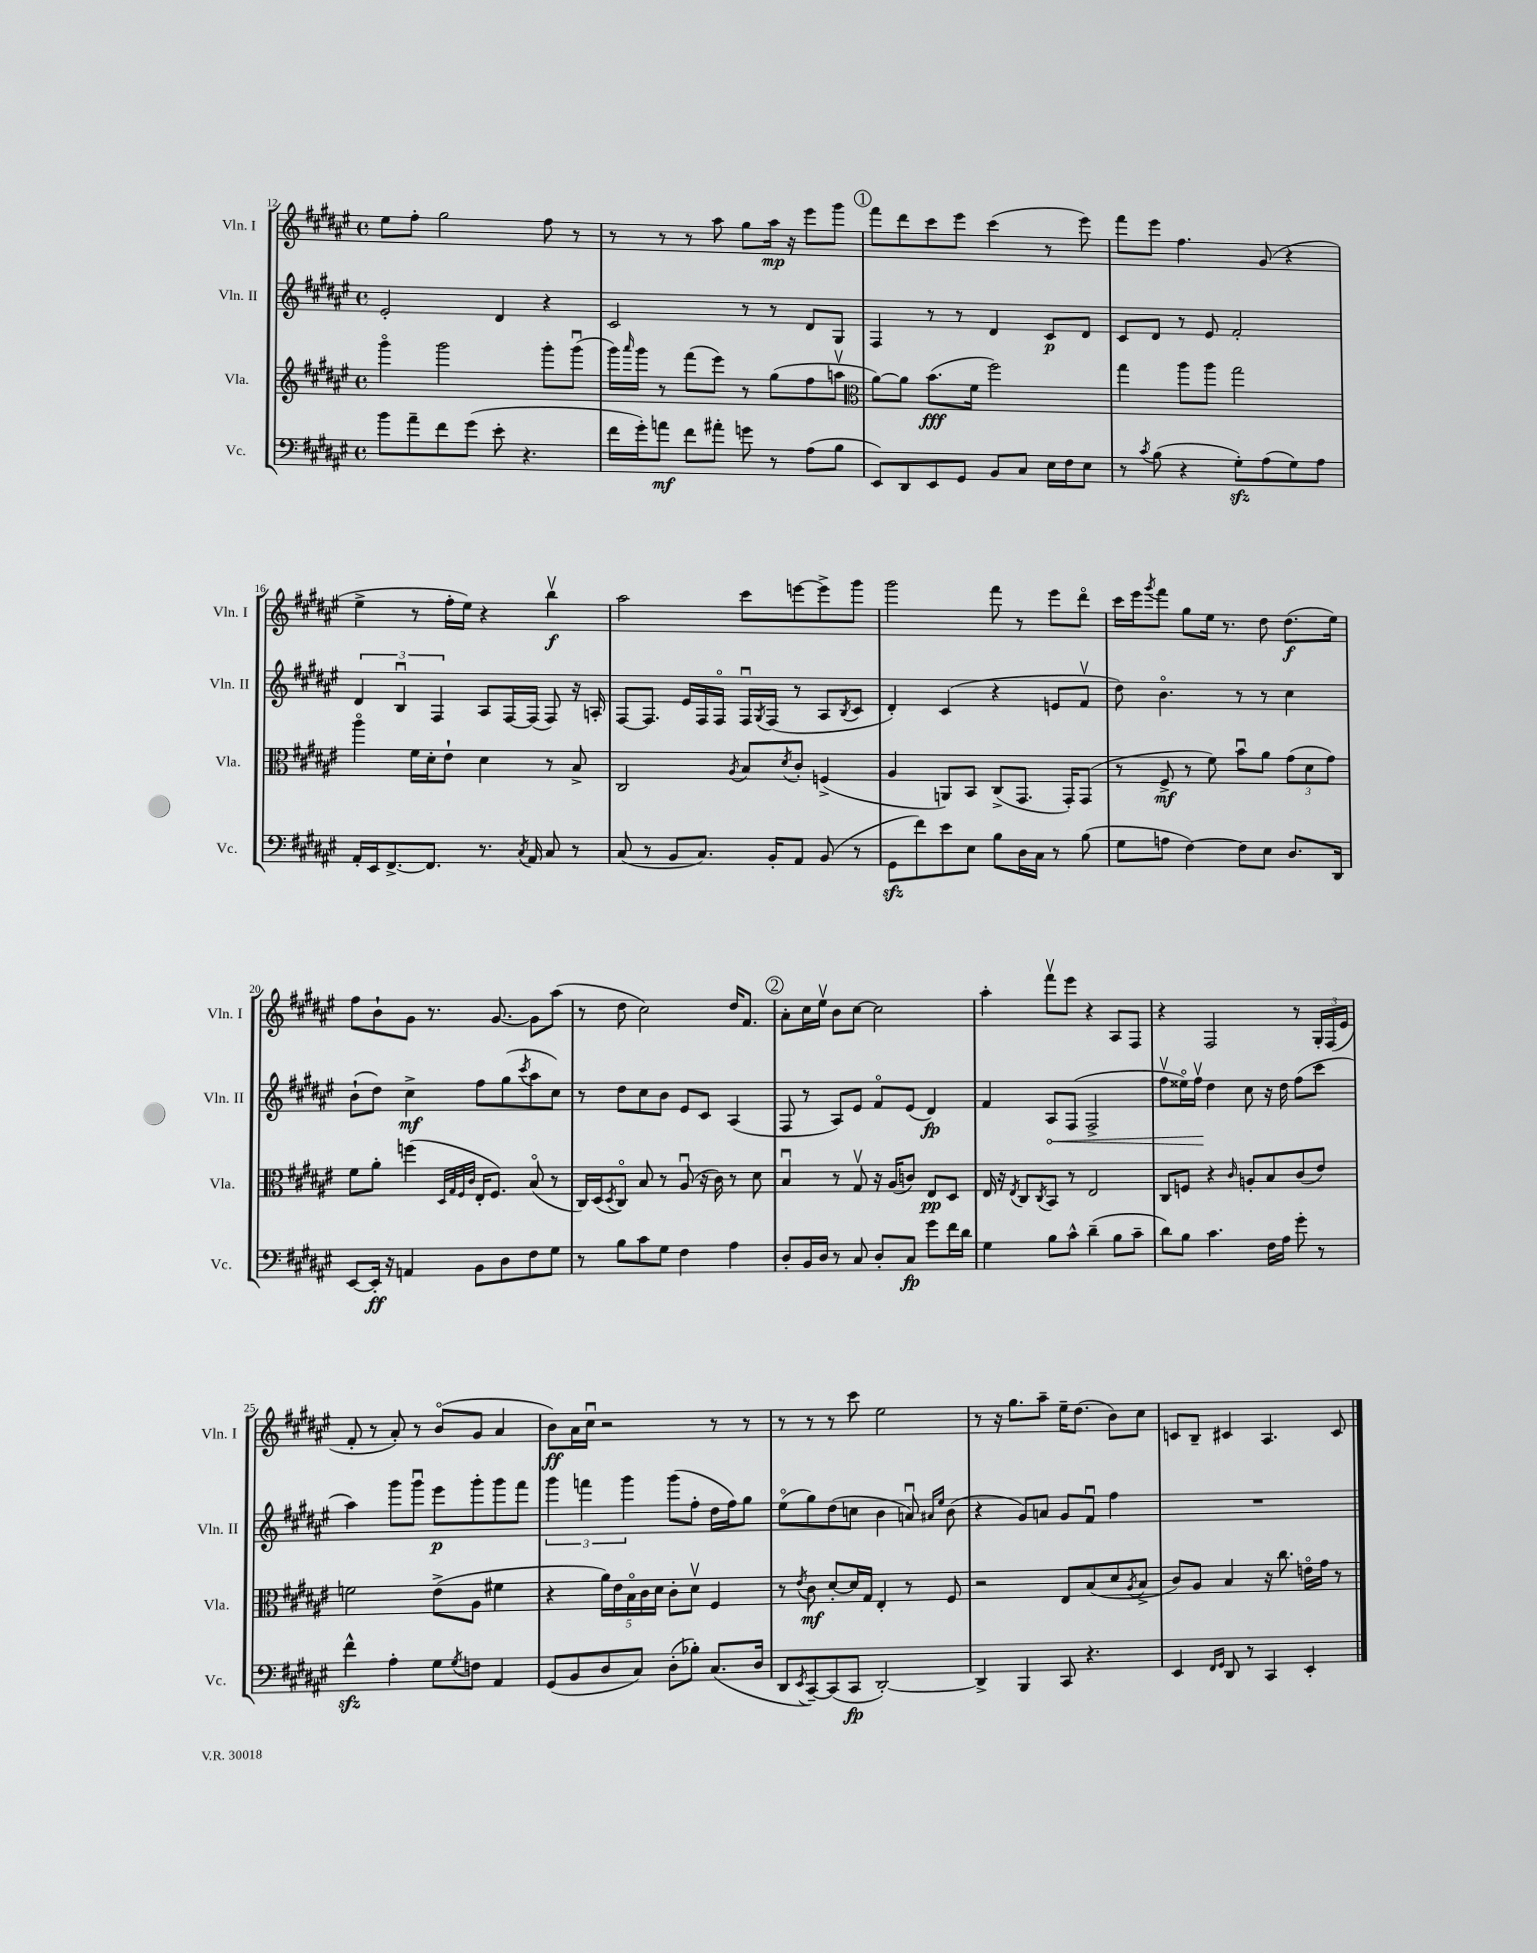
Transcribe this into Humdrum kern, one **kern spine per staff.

**kern	**kern	**kern	**kern
*staff4	*staff3	*staff2	*staff1
*clefF4	*clefG2	*clefG2	*clefG2
*k[f#c#g#d#a#e#]	*k[f#c#g#d#a#e#]	*k[f#c#g#d#a#e#]	*k[f#c#g#d#a#e#]
*M4/4	*M4/4	*M4/4	*M4/4
*met(c)	*met(c)	*met(c)	*met(c)
8b\L	4ggg#o\	2e#'/	8ee#\L
8a#~\	.	.	8ff#'\J
8f#\	2ggg#\	.	2gg#\
(8g#\J	.	.	.
8e#'\	.	4d#/	.
4.r	.	.	.
.	8ggg#'\L	4r	8ff#\
.	(8ggg#u\J	.	8r
=	=	=	=
16f#\LL	16ggg#\LL)	2c#/	8r
.	16qqaaa#/	.	.
16g#'\J)	16ggg#\JJ	.	.
8a\J	8r	.	8r
8f#\L	(8fff#\L	.	8r
8a#'\J	8eee#\J)	.	8aa#\
8g\	8r	8r	8gg#\L
8r	(8gg#\L	8r	16aa#\Jk
.	.	.	16r
(8A#\L	8ff#\	8d#/L	8eee#\L
8B\J	8aav\J	8G#/J	8ggg#\J
=	=	=	=
*	*clefC3	*	*
8EE#/L)	[8a#\L)	4F#/	8fff#\L
8DD#/	8a#\]J	.	8ddd#\
8EE#/	(8.b\L	8r	8ccc#\
8GG#/J	.	8r	8eee#\J
.	16f#\Jk	.	.
8BB/L	2ff#\)	4d#/	(4ccc#\
8C#/J	.	.	.
16E#\LL	.	8c#/L	8r
16F#\J	.	.	.
8E#\J	.	8d#/J	8eee#\)
=	=	=	=
8r	4gg#\	8c#/L	8fff#\L
8qc#/	.	.	.
(8B\	.	8d#/J	8eee#\J
4r	8aa#\L	8r	4.ff#\
.	8aa#\J	8e#/	.
8G#'\L)	2gg#\	2f#'/	.
(8A#\	.	.	(8g#/
8G#\)	.	.	4r
8A#\J	.	.	.
=	=	=	=
16AA#'/LL	4aa#o\	6d#/	4ee#^\
16EE#/J	.	.	.
[8.FF#^/	.	.	.
.	.	6Bu/	.
.	16f#\LL	.	8r
8.FF#/]J	16d#'\J	.	.
.	.	6F#/	.
.	8e#`\J	.	16ff#'\LL
.	.	.	16ee#\JJ)
8.r	4d#\	8A#/L	4r
.	.	[16F#/L	.
8qC#/	.	.	.
16AA#/	.	(16F#/]JJ	.
8C#/	8r	8F#/)	4bbv\
8r	8B^/	16r	.
.	.	16A'/	.
=	=	=	=
(8C#/	2C#/	[8F#/L	2aa#\
8r	.	8.F#/]J	.
8BB/L	.	.	.
.	.	16e#/LL	.
8.C#/J)	.	16F#/	.
.	.	16F#o/JJ	.
.	8qA#/	.	.
.	8B/L	16F#u/LL	8ccc#\L
.	.	8qG#/	.
16BB'/LK	.	(16F#/JJ	.
.	8qd#/	.	.
8AA#/J	8c#'/J	8r	[8eee\
(8BB/	(4F^/	8A#/L	8eee^\]
.	.	8qB/	.
8r	.	8c#/J	8ggg#\J
=	=	=	=
8GG#\L	4A#/	4d#'/)	2ggg#\
8f#\)	.	.	.
8e#\	8AA/L)	(4c#/	.
8E#\J	8BB/J	.	.
8B\L	(8C#^/L	4r	8fff#\
16D#\L	8.GG#/J	.	8r
16C#\JJ	.	.	.
8r	.	8e/L	8eee#\L
.	16GG#'/LK)	.	.
(8B\	(8GG#/J	8f#v/J	8ddd#o\J
=	=	=	=
8G#\L	8r	8dd#\)	16ccc#\LL
.	.	.	16eee#\J
.	.	.	8qggg#/
8A\J	8F#^/	4.bo\	8fff#\J
[4F#\)	8r	.	8gg#\L
.	8f#\)	.	16ee#\Jk
.	.	.	8.r
8F#\]L	8bu\L	8r	.
8E#\J	8a#\J	8r	8dd#\
8.D#/L	(12g#\L	4cc#\	(8.dd#\L
.	12d#\	.	.
.	12g#\J)	.	.
16DD#/Jk	.	.	16ee#\Jk)
=	=	=	=
[8EE#/L	8f#\L	(8b`\L	8ff#\L
16EE#'/]Jk	8a#'\J	8dd#\J)	8b`\
16r	.	.	.
4AA/	(4ff\	4cc#^\	8g#\J
.	.	.	8.r
.	32qqD#/LLL	.	.
.	32qqG#/	.	.
.	32qqF#/	.	.
.	32qqc#/JJJ	.	.
8BB\L	16E#'/LK	8ff#\L	.
.	8.F#/J)	.	[8.g#/
8D#\	.	(8gg#\	.
.	.	8qccc#/	.
8F#\	(8Bo/	8aa#\	8g#\]L
8G#\J	8r	8cc#\J)	(8aa#\J
=	=	=	=
8r	16C#/LL)	8r	8r
.	(16D#/J	.	.
.	8qD#/	.	.
8B\L	8C#o/J)	8dd#\L	8dd#\
8c#\	8B/	8cc#\	2cc#\)
8G#\J	8r	8b\J	.
4F#\	(8A#u/	8e#/L	.
.	16r	8c#/J	.
.	16c#\)	.	.
4A#\	8r	(4A#/	16dd#/LK
.	.	.	8.f#/J
.	8d#\	.	.
=	=	=	=
8D#'/L	4Bu/	8F#/	8a#'\L
16BB/L	.	8r	16cc#\L
16D#/JJ	.	.	16ee#v\JJ
8r	8r	8A#/L)	8b\L
8C#/	8G#v/	8e#/J	[8cc#\J
8D#'/L	16r	8f#o/L	2cc#\]
.	(16A#/LK	.	.
8C#/J	8c/J)	(8e#/J	.
8g#\L	8E#/L	4d#/)	.
16f#\L	8D#/J	.	.
16d#\JJ	.	.	.
=	=	=	=
4G#\	16E#/	4f#/	4aa#'\
.	16r	.	.
.	8qE#/	.	.
.	8C#/L	.	.
.	8qC#/	.	.
8B\L	8BB/J	8A#/L	8fff#v\L
8c#^^\J	8r	(8F#/J	8eee#\J
(4d#~\	2E#/	2F#^/	4r
8B\L	.	.	8A#/L
8c#~\J	.	.	8F#/J
=	=	=	=
8d#\L)	8C#/L	8ff#v\L	4r
8B\J	8F/J	16ee##o\L)	.
.	.	16ff#v\JJ	.
4.c#\	4r	4dd#\	2F#/
.	16qqc#/	.	.
.	8A'/L	8cc#\	.
16F#\LL	8B/	16r	.
16A#\JJ	.	16dd#\	.
8g#'\	(8c#/	(8ff#\L	8r
8r	8e#/J)	8ccc#\J	24G#'/LL
.	.	.	(24F#/
.	.	.	24e#/JJ
=	=	=	=
4f#^^\	2f\	4aa#\)	8f#'/
.	.	.	8r
4A#'\	.	8ggg#\L	8a#'/)
.	.	8ggg#u\J	8r
8G#\L	(8e#^\L	8eee#\L	(8bo/L
8qG#/	.	.	.
8F\J	8A#\J	8ggg#'\	8g#/J
4AA#/	4f#\	8ggg#\	4a#/
.	.	8fff#\J	.
=	=	=	=
(8GG#/L	4r	6ggg#\	8b\L)
8BB/	.	.	16a#\L
.	.	6fff\	.
.	.	.	16cc#u\JJ
8D#/	20a#\LL)	.	2r
.	20e#\	.	.
.	.	6ggg#\	.
.	20Bo\	.	.
8C#/J)	.	.	.
.	20c#\	.	.
.	20d#\JJ	.	.
(8D#'\L	8c#'\L	(8ggg#\L	.
8B-'\J)	8d#v\J	8ff#'\J	.
(8.C#/L	4F#/	16dd#\LL	8r
.	.	16ff#\J)	.
.	.	8gg#\J	8r
16D#/Jk	.	.	.
=	=	=	=
8DD#/L	8r	(8ee#o\L	8r
8qEE#/	8qe#/	.	.
[8CC#~/)	8c#\	8gg#\)	8r
(8CC#/]	[8d#'/L	(8dd#\	8r
8CC#/J	16d#/]L	8cc\J	8ccc#\
.	16G#/JJ	.	.
[2DD#'/)	4E#'/	4b\	2ee#\
.	8r	8au/)	.
.	.	16qqa#/LL	.
.	.	16qqee#/JJ	.
.	8F#/	(8b\	.
=	=	=	=
4DD#^/]	2r	4r	8r
.	.	.	16r
.	.	.	8.gg#\L
4BBB/	.	8g#/L)	.
.	.	8a/J	8aa#~\J
8CC#/	8E#/L	8g#/L	16ee#~\LK
.	.	.	(8.dd#\J
4.r	(8B/	8f#u/J	.
.	8d#/	4ff#\	8b\L)
.	8qA#/	.	.
.	8B^/J	.	8cc#\J
=	=	=	=
4EE#/	8c#/L)	1r	8c/L
.	8A#/J	.	8B~/J
16qqFF#/LL	.	.	.
16qqGG#/JJ	.	.	.
8DD#/	4B/	.	4c#/
8r	.	.	.
4CC#/	16r	.	4.A#/
.	8.cc#\	.	.
4EE#'/	16eo\LL	.	.
.	16g#\JJ	.	.
.	8r	.	8c#/
==	==	==	==
*-	*-	*-	*-
